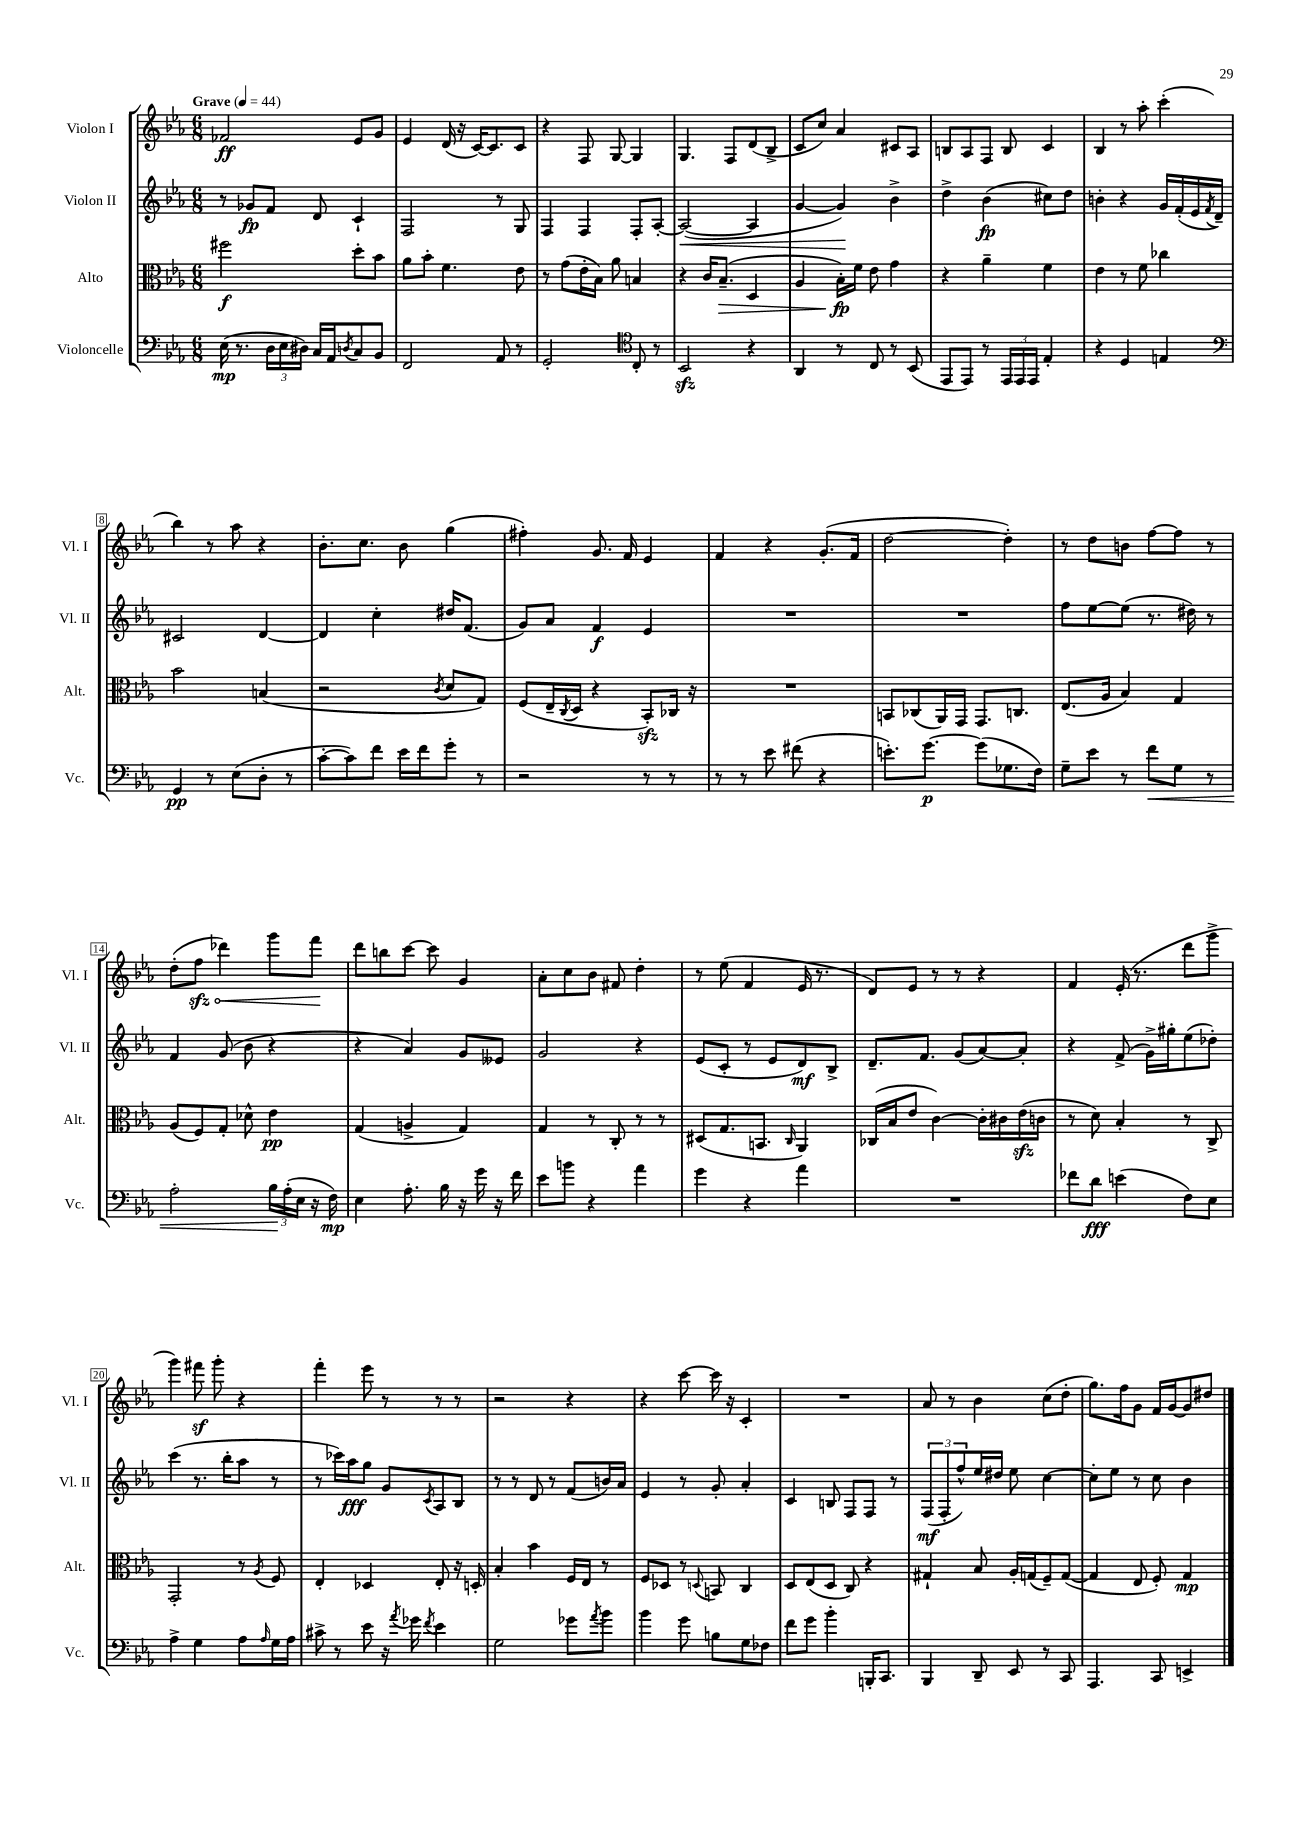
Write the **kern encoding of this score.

**kern	**kern	**kern	**kern
*staff4	*staff3	*staff2	*staff1
*clefF4	*clefC3	*clefG2	*clefG2
*k[b-e-a-]	*k[b-e-a-]	*k[b-e-a-]	*k[b-e-a-]
*M6/8	*M6/8	*M6/8	*M6/8
*MM44	*MM44	*MM44	*MM44
(16E-	2ff#	8r	2f-
8.r	.	.	.
.	.	8g-	.
24D	.	8f	.
24E-	.	.	.
24D#)	.	.	.
16C	.	8d	.
16AA-	.	.	.
8qD	.	.	.
8C	8dd'	4c`	8e-
8BB-	8b-	.	8g
=	=	=	=
2FF	8a-	2F	4e-
.	8b-'	.	.
.	4.f	.	(16d
.	.	.	16r
.	.	.	[16c)
.	.	.	8.c]
8AA-	.	8r	.
8r	8e-	8G	8c
=	=	=	=
2GG'	8r	4F	4r
.	(8g	.	.
.	16e-'	4F	8F
.	16B-)	.	.
.	8a-	.	[8G
*clefC4	*	*	*
8C'	4B	8F'	4G]
8r	.	[8A-'	.
=	=	=	=
2BB-	4r	(2A-_	4.G
.	16c	.	.
.	(8.B-~	.	.
.	.	.	8F
4r	4D	4A-]	(8d
.	.	.	8B-^
=	=	=	=
4AA-	4A-	[4g	8c
.	.	.	8cc)
8r	16B-')	4g])	4a-
.	16f	.	.
8C	8e-	.	.
8r	4g	4b-^	8c#
(8BB-	.	.	8A-
=	=	=	=
8EE-	4r	4dd^	8B
8EE-)	.	.	8A-
8r	4a-~	(4b-	8F
24EE-	.	.	8B
24EE-	.	.	.
24EE-	.	.	.
4E-'	4f	8cc#)	4c
.	.	8dd	.
=	=	=	=
4r	4e-	4b'	4B-
4D	8r	4r	8r
.	8f	.	8aa-'
4E	4cc-	16g	(4ccc'
.	.	(16f'	.
.	.	16e-	.
.	.	8qf	.
.	.	16d~)	.
=	=	=	=
*clefF4	*	*	*
4GG	2b-	2c#	4bb-)
8r	.	.	8r
(8E-	.	.	8aa-
8D'	(4B	[4d	4r
8r	.	.	.
=	=	=	=
[8c'	2r	4d]	8.b-'
8c])	.	.	.
.	.	.	8.cc
8f	.	4cc'	.
16e-	.	.	8b-
16f	.	.	.
.	8qc	.	.
8g'	8d	16dd#	(4gg
.	.	(8.f	.
8r	8G)	.	.
=	=	=	=
2r	(8F	8g)	4ff#')
.	16E-~	8a-	.
.	8qC	.	.
.	16D	.	.
.	4r	4f	8.g
.	.	.	16f
8r	8BB-')	4e-	4e-
8r	16C-	.	.
.	16r	.	.
=	=	=	=
8r	2.r	2.r	4f
8r	.	.	.
8e-	.	.	4r
(8f#	.	.	.
4r	.	.	(8.g'
.	.	.	16f
=	=	=	=
8.e')	8BB	2.r	[2dd
.	(8C-	.	.
[8.g	.	.	.
.	16AA-)	.	.
.	16GG	.	.
(8g]	8.GG	.	.
8.G-	.	.	4dd'])
.	8.C	.	.
16F)	.	.	.
=	=	=	=
8G~	(8.E-	8ff	8r
8e-	.	[8ee-	8dd
.	16A-	.	.
8r	4B-)	(8ee-]	8b
8f	.	8.r	[8ff
8G	4G	.	8ff]
.	.	16dd#)	.
8r	.	8r	8r
=	=	=	=
2A-'	(8A-	4f	(8dd'
.	8F)	.	8ff
.	8G'	(8g	4ddd-)
.	8d-^^	8b-	.
24B-	4e-	4r	8ggg
(24A-'	.	.	.
24E-	.	.	.
16r	.	.	8fff
16F)	.	.	.
=	=	=	=
4E-	(4G	4r	8ddd
.	.	.	8bb
8.A-'	4A^	4a-)	[8ccc
.	.	.	8ccc]
16B-	.	.	.
16r	4G)	8g	4g
16g	.	.	.
16r	.	8e--	.
16f	.	.	.
=	=	=	=
8e-	4G	2g	8a-'
8b	.	.	8cc
4r	8r	.	8b-
.	8C'	.	8f#
4a-	8r	4r	4dd'
.	8r	.	.
=	=	=	=
4g	(8D#	(8e-	8r
.	8.G	8c'	(8ee-
4r	.	8r	4f
.	8.BB	.	.
.	.	8e-	.
.	16qqC	.	.
4a-	4AA-)	8d)	16e-
.	.	.	8.r
.	.	8B-^	.
=	=	=	=
2.r	(16C-	8.d~	8d)
.	16B-	.	.
.	8e-	.	8e-
.	.	8.f	.
.	[4c)	.	8r
.	.	(8g	8r
.	16c']	[8a-)	4r
.	16c#	.	.
.	(16e-	8a-']	.
.	16c	.	.
=	=	=	=
8f-	8r	4r	4f
8d	8d)	.	.
(4e	4B-'	(8f^	(16e-'
.	.	.	8.r
.	.	16g^)	.
.	.	16gg#'	.
8F)	8r	(8ee-	8ddd
8E-	8C^	8dd-')	8ggg^
=	=	=	=
4A-^	2GG'	(4ccc	4ggg)
4G	.	8.r	8fff#
.	.	.	8ggg'
.	.	16bb-'	.
8A-	8r	8aa-	4r
16qqA-	8qA-	.	.
16G	8F	8r	.
16A-	.	.	.
=	=	=	=
8c#^	4E-'	8r	4fff'
8r	.	16ccc-)	.
.	.	16aa-	.
8e-	4D-	8gg	8eee-
16r	.	8g	8r
8qa-	.	.	.
16g-	.	.	.
8qf	.	8qc	.
4e-	8E-'	8A-	8r
.	16r	8B-	8r
.	16D'	.	.
=	=	=	=
2G	4B-'	8r	2r
.	.	8r	.
.	4b-	8d	.
.	.	8r	.
8g-	16F	(8f	4r
.	16E-	.	.
8qa-	.	.	.
8b-	8r	16b)	.
.	.	16a-	.
=	=	=	=
4b-	8F	4e-	4r
.	8D-	.	.
8g	8r	8r	[8ccc
.	8qqD	.	.
8B	8BB	8g'	16ccc]
.	.	.	16r
8G	4C	4a-'	4c'
8F-	.	.	.
=	=	=	=
8f	8D	4c	2.r
8g	(8E-	.	.
4b-'	8D	8B	.
.	8C)	8F	.
16BBB'	4r	8F	.
8.CC	.	.	.
.	.	8r	.
=	=	=	=
4BBB-	4G#`	(12F	8a-
.	.	12F'	.
.	.	.	8r
.	.	12ff^^)	.
8DD~	8B-	16ee-	4b-
.	.	16dd#	.
8EE-	16A-'	8ee-	.
.	(16G	.	.
8r	8F~)	[4cc	(8cc
8CC	([8G	.	8dd'
=	=	=	=
4.AAA-	4G]	8cc']	8.gg)
.	.	8ee-	.
.	.	.	16ff
.	8E-	8r	8g
8CC	8F')	8cc	16f
.	.	.	[16g
4EE^	4G	4b-	8g]
.	.	.	8dd#
==	==	==	==
*-	*-	*-	*-
